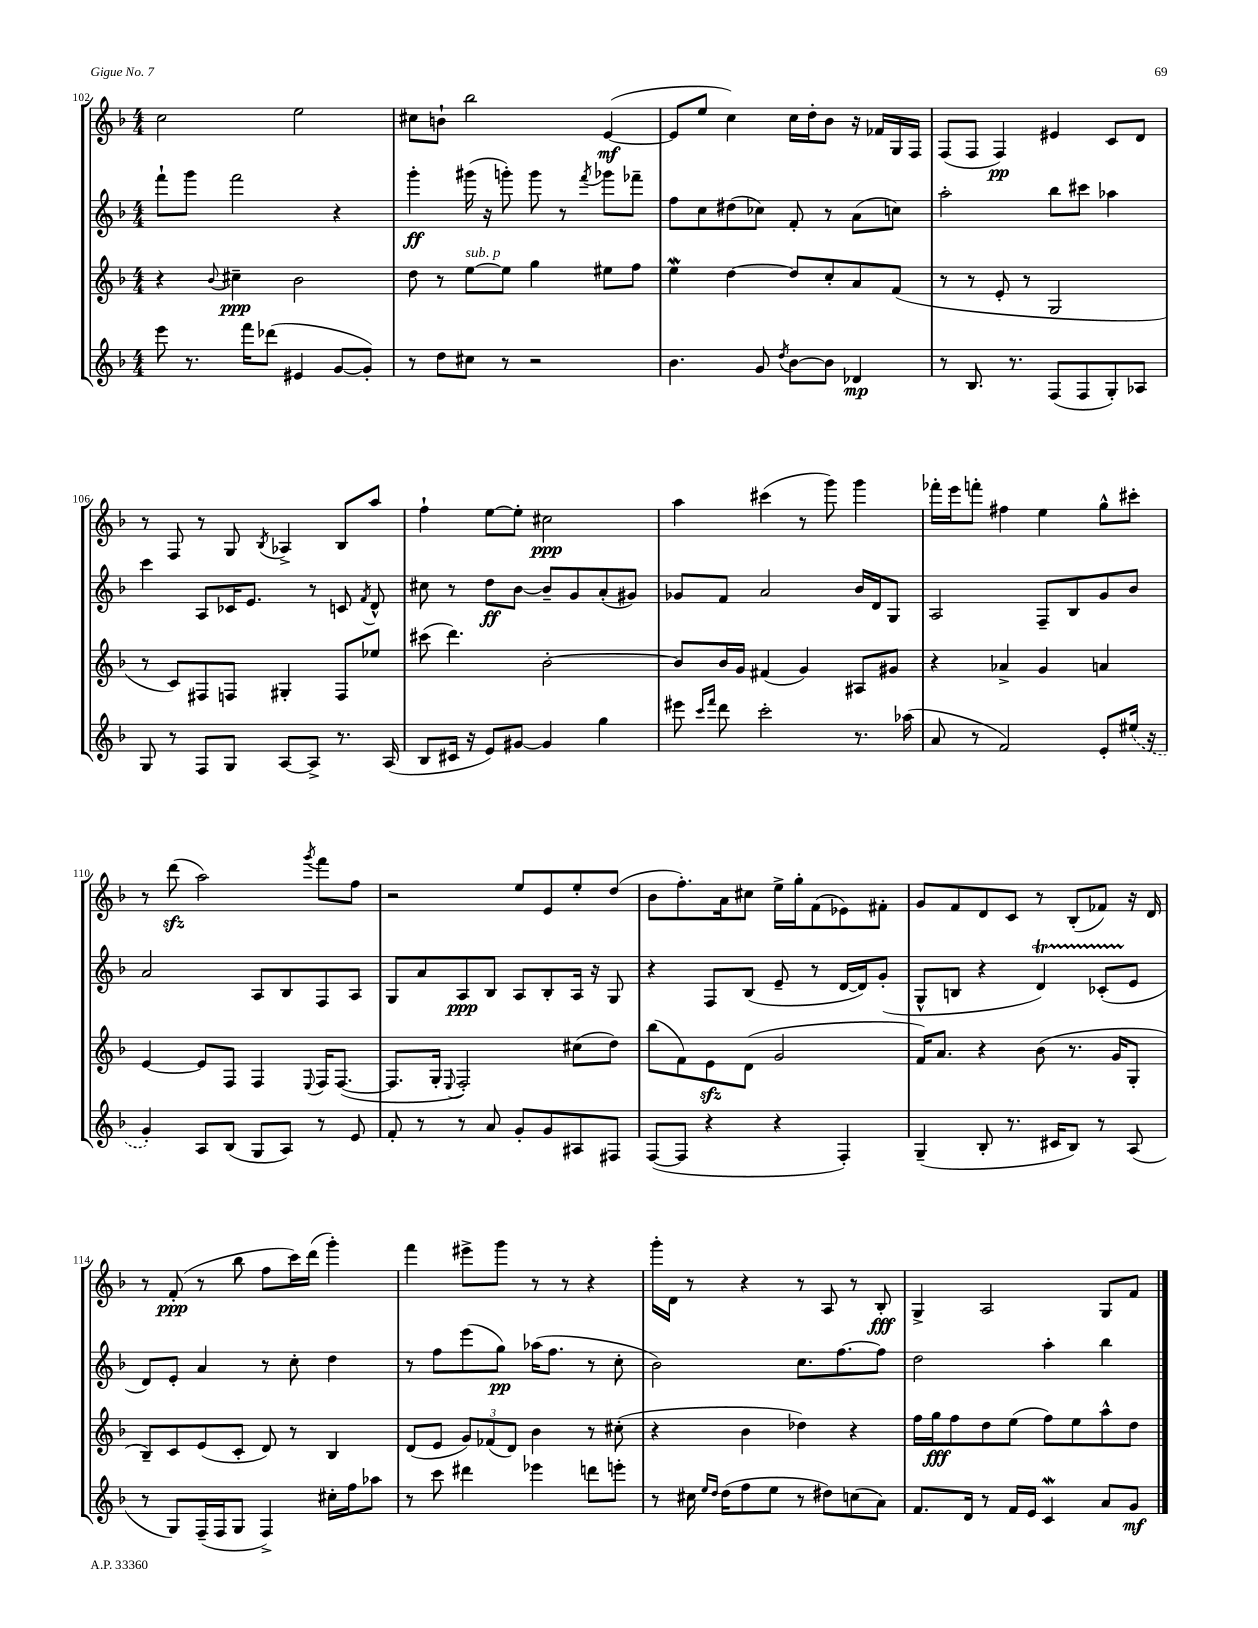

**kern	**kern	**kern	**kern
*staff4	*staff3	*staff2	*staff1
*clefG2	*clefG2	*clefG2	*clefG2
*k[b-]	*k[b-]	*k[b-]	*k[b-]
*M4/4	*M4/4	*M4/4	*M4/4
8eee	4r	8fff`	2cc
8.r	.	8ggg	.
.	8qqb-	.	.
.	4cc#~	2fff	.
16fff	.	.	.
(8ddd-	.	.	.
4e#	2b-	.	2ee
[8g	.	4r	.
8g'])	.	.	.
=	=	=	=
8r	8dd	4ggg'	8cc#
8dd	8r	.	8b`
8cc#	[8ee	(16ggg#	2bb-
.	.	16r	.
8r	8ee]	8ggg')	.
2r	4gg	8ggg	.
.	.	8r	.
.	.	8qfff	.
.	8ee#	8ggg-	([4e
.	8ff	8fff-~	.
=	=	=	=
4.b-	4ee	8ff	8e]
.	.	8cc	8ee
.	[4dd	(8dd#	4cc)
8g	.	8cc-)	.
8qdd	.	.	.
[8b-	8dd]	8f'	16cc
.	.	.	16dd'
8b-]	8cc'	8r	8b-
4d-	8a	(8a	16r
.	.	.	16f-
.	(8f	8cc)	16G
.	.	.	16F
=	=	=	=
8r	8r	2aa'	(8F
8.B-	8r	.	8F
.	8e'	.	4F)
8.r	.	.	.
.	8r	.	.
(8F	2G	8bb-	4e#
8F	.	8ccc#	.
8G')	.	4aa-	8c
8A-	.	.	8d
=	=	=	=
8G	8r	4ccc	8r
8r	8c)	.	8F
8F	8F#	8A	8r
8G	8F	16c-	8G
.	.	8.e	.
.	.	.	8qB-
[8A	4G#'	.	4A-^
8A^]	.	8r	.
8.r	8F	8c	8B-
.	.	8qf	.
.	8ee-	8d^^	8aa
(16A	.	.	.
=	=	=	=
8B-	(8ccc#	8cc#	4ff`
16c#	4.ddd)	8r	.
16r	.	.	.
8e)	.	8dd	[8ee
[8g#	.	[8b-	8ee']
4g#]	[2b-'	8b-~]	2cc#
.	.	8g	.
4gg	.	(8a'	.
.	.	8g#)	.
=	=	=	=
8eee#	8b-]	8g-	4aa
16qqccc	.	.	.
16qqfff	.	.	.
8ddd	16b-	8f	.
.	16g	.	.
2ccc'	(4f#	2a	(4ccc#
.	4g)	.	8r
.	.	.	8ggg)
8.r	8A#	16b-	4ggg
.	.	16d	.
.	8g#	8G	.
(16aa-	.	.	.
=	=	=	=
8a	4r	2A	16fff-'
.	.	.	16eee
8r	.	.	8fff'
2f)	4a-^	.	4ff#
.	4g	8F~	4ee
.	.	8B-	.
8e'	4a	8g	8gg^^
(16ee#	.	8b-	8ccc#'
16r	.	.	.
=	=	=	=
4g')	[4e	2a	8r
.	.	.	(8ddd
8A	8e]	.	2aa)
(8B-	8F	.	.
8G	4F	8A	.
8A)	.	8B-	.
.	8qqE	.	8qggg
8r	16F	8F	8fff
.	([8.F	.	.
8e	.	8A	8ff
=	=	=	=
8f'	8.F]	8G	2r
8r	.	8a	.
.	16G'	.	.
.	8qqE	.	.
8r	2F')	8A	.
8a	.	8B-	.
8g'	.	8A	8ee
8g	.	8B-'	8e
8A#	(8cc#	16A	8ee'
.	.	16r	.
8F#	8dd)	8G	(8dd
=	=	=	=
([8F	(8bb-	4r	8b-
8F]	8f)	.	8.ff')
4r	8e	8F	.
.	.	.	16a
.	(8d	(8B-	8cc#
4r	2g	8e~	16ee^
.	.	.	16gg'
.	.	8r	(8f
4F')	.	[16d	8e-)
.	.	16d])	.
.	.	(8g'	8f#'
=	=	=	=
(4G~	16f)	8G^^	8g
.	8.a	.	.
.	.	8B	8f
8B-'	4r	4r	8d
8.r	.	.	8c
.	(8b-	4d)	8r
16c#	.	.	.
8B-)	8.r	.	(8B-'
8r	.	(8c-'	8f-)
.	16g	.	.
(8A	8G'	8e	16r
.	.	.	16d
=	=	=	=
8r	8B-~)	8d)	8r
8G)	8c	8e'	(8f'
(16F~	(8e	4a	8r
16F	.	.	.
8G	8c'	.	8bb-
4F^)	8d)	8r	8ff
.	8r	8cc'	16ccc)
.	.	.	(16ddd
16cc#'	4B-	4dd	4ggg')
16ff	.	.	.
8aa-	.	.	.
=	=	=	=
8r	(8d	8r	4fff
8ccc	8e	8ff	.
4ddd#	12g)	(8eee	8eee#^
.	(12f-	.	.
.	.	8gg)	8ggg
.	12d)	.	.
4eee-	4b-	(16aa-	8r
.	.	8.ff	.
.	.	.	8r
8ddd	8r	8r	4r
8eee'	(8cc#'	8cc'	.
=	=	=	=
8r	4r	2b-)	16ggg'
.	.	.	16d
16cc#	.	.	8r
16qqee	.	.	.
16qqdd	.	.	.
(16dd	.	.	.
8ff	4b-	.	4r
8ee	.	.	.
8r	4dd-)	8.cc	8r
8dd#)	.	.	8A
.	.	[8.ff	.
(8cc	4r	.	8r
8a)	.	8ff]	8B-'
=	=	=	=
8.f	16ff	2dd	4G^
.	16gg	.	.
.	8ff	.	.
16d	.	.	.
8r	8dd	.	2A
16f	(8ee	.	.
16e	.	.	.
4c	8ff)	4aa'	.
.	8ee	.	.
8a	8aa^^	4bb-	8G
8g	8dd	.	8f
==	==	==	==
*-	*-	*-	*-
